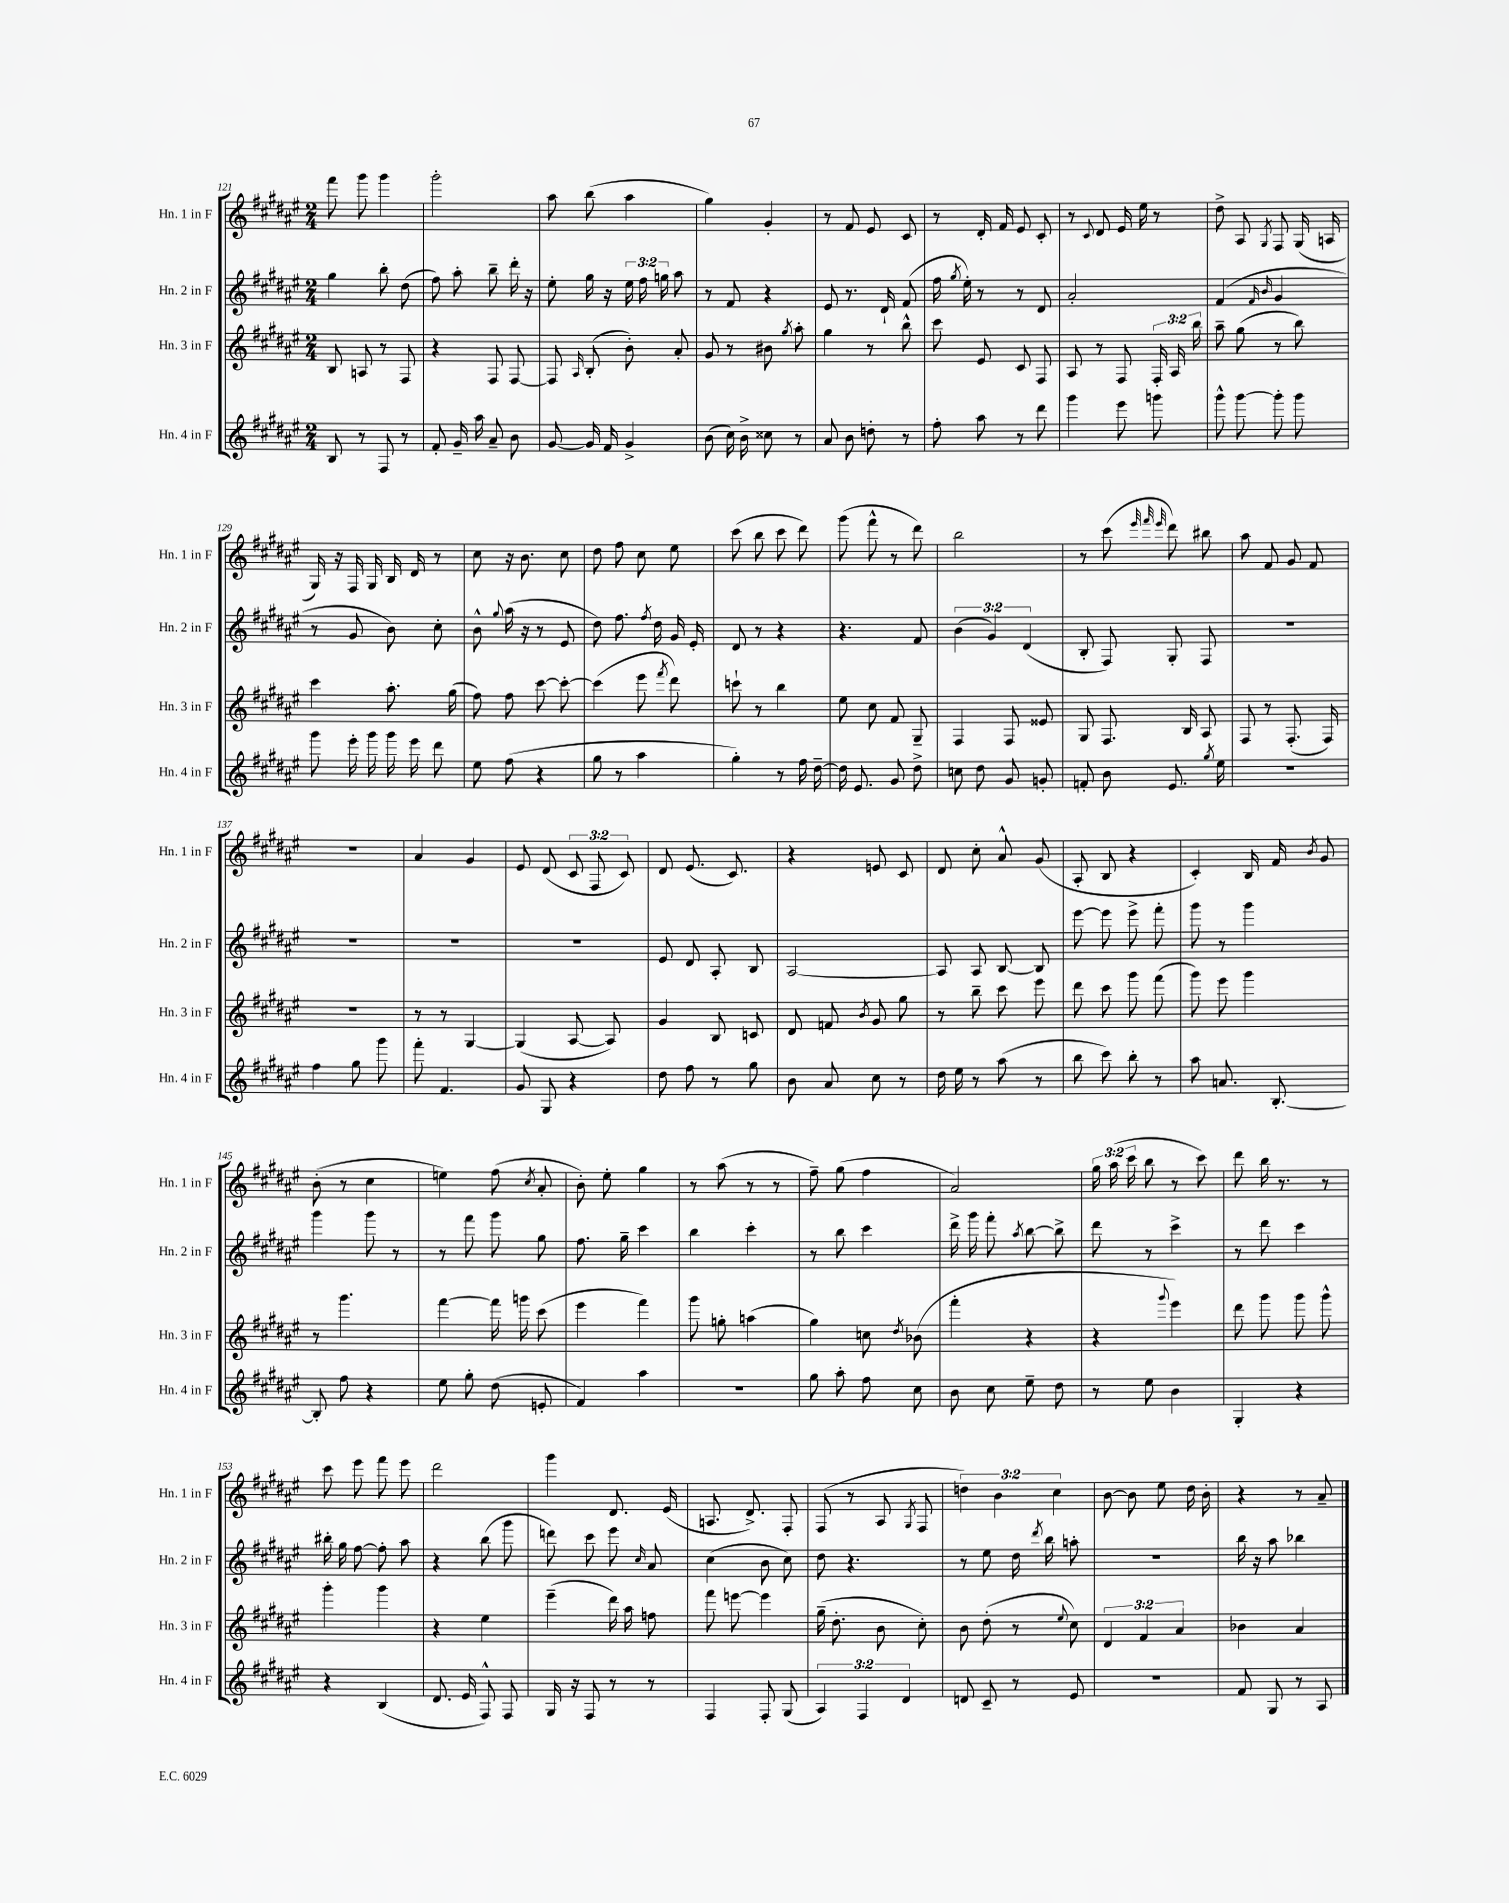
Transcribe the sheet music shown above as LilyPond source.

<<
\new StaffGroup <<
\new Staff = "s0" \with { instrumentName = "Hn. 1 in F" shortInstrumentName = "Hn. 1 in F" } {
    \clef treble \key fis \major \numericTimeSignature \time 2/4 \override Staff.TupletNumber.text = #tuplet-number::calc-fraction-text
    \autoBeamOff fis'''8 gis'''8 gis'''4 |
    gis'''2-. |
    ais''8 b''8( ais''4 |
    gis''4) gis'4-. |
    r8 fis'8 eis'8 cis'8 |
    r8 dis'16-. fis'16 eis'8 cis'8-. |
    r8 \appoggiatura { cis'8 } dis'8 eis'16 eis''16 r8 |
    dis''8-> ais8 \acciaccatura { gis8 } fis8 gis16( a16 |
    gis16) r16 fis16 gis16 b16 dis'16 r8 |
    cis''8 r16 b'8. cis''8 |
    dis''8 fis''8 cis''8 eis''8 |
    cis'''8( b''8 cis'''8 dis'''8) |
    gis'''8( fis'''8-^ r8 dis'''8) |
    b''2 |
    r8 cis'''8( \grace { eis'''32 fis'''32 eis'''32 } dis'''8) bis''8 |
    ais''8 fis'8 gis'8 fis'8 |
    r2 |
    ais'4 gis'4 |
    eis'8 dis'8( \tuplet 3/2 { cis'8 fis8 cis'8) } |
    dis'8 eis'8.( cis'8.) |
    r4 e'8 cis'8 |
    dis'8 cis''8-. ais'8-^ gis'8( |
    ais8-. b8 r4 |
    cis'4-.) b16 fis'16 \acciaccatura { b'8 } gis'8 |
    b'8-.( r8 cis''4 |
    e''4) fis''8( \acciaccatura { cis''8 } ais'8-. |
    b'8-.) eis''8-. gis''4 |
    r8 ais''8( r8 r8 |
    fis''8--) gis''8( fis''4 |
    ais'2) |
    \tuplet 3/2 { gis''16 ais''16( cis'''16 } b''8 r8 cis'''8) |
    dis'''8 b''16 r8. r8 |
    cis'''8 eis'''8 fis'''8 eis'''8 |
    dis'''2 |
    gis'''4 dis'8. eis'16( |
    a8. dis'8.->) fis8-. |
    fis8( r8 ais8 \acciaccatura { gis8 } fis8 |
    \tuplet 3/2 { d''4) b'4 cis''4 } |
    b'8~ b'8 eis''8 dis''16 b'16-. |
    r4 r8 ais'8-- \bar "|." |
}
\new Staff = "s1" \with { instrumentName = "Hn. 2 in F" shortInstrumentName = "Hn. 2 in F" } {
    \clef treble \key fis \major \numericTimeSignature \time 2/4 \override Staff.TupletNumber.text = #tuplet-number::calc-fraction-text
    \autoBeamOff gis''4 b''8-. dis''8( |
    fis''8) ais''8-. b''8-- dis'''16-. r16 |
    eis''8-. gis''16 r16 \tuplet 3/2 { eis''16 fis''16 g''16 } ais''8 |
    r8 fis'8 r4 |
    eis'8 r8. dis'16-! fis'8( |
    fis''16 \acciaccatura { gis''8 } eis''16-.) r8 r8 dis'8 |
    ais'2-. |
    fis'4( \grace { fis'16 b'16 } gis'4 |
    r8 gis'8 b'8) cis''8-. |
    b'8-^ \appoggiatura { gis''8 } ais''16( r16 r8 eis'8 |
    dis''8) fis''8. \acciaccatura { fis''8 } dis''16 gis'16 eis'16-. |
    dis'8 r8 r4 |
    r4. fis'8 |
    \tuplet 3/2 { b'4( gis'4) dis'4( } |
    b8-. fis8) gis8-. fis8 |
    R2 |
    R2 |
    R2 |
    R2 |
    eis'8 dis'8 ais8-. b8 |
    ais2~ |
    ais8 ais8 b8~ b8 |
    eis'''8~ eis'''8 eis'''8-> fis'''8-. |
    gis'''8 r8 gis'''4 |
    gis'''4 gis'''8 r8 |
    r8 fis'''8 gis'''8 gis''8 |
    fis''8. gis''16-- cis'''4 |
    b''4 cis'''4-. |
    r8 b''8 cis'''4 |
    dis'''16-> gis'''16 fis'''8-. \acciaccatura { ais''8 } b''8~ b''8-> |
    dis'''8 r8 cis'''4-> |
    r8 dis'''8 cis'''4 |
    bis''16-. gis''16 fis''8~ fis''8-. ais''8 |
    r4 b''8( gis'''8 |
    d'''8) cis'''8 eis'''8 \grace { cis''16 } ais'8 |
    cis''4( b'8 cis''8) |
    dis''8 r4. |
    r8 eis''8 dis''16 \acciaccatura { dis'''8 } b''16 a''8-. |
    R2 |
    b''16 r16 ais''8 bes''4 \bar "|." |
}
\new Staff = "s2" \with { instrumentName = "Hn. 3 in F" shortInstrumentName = "Hn. 3 in F" } {
    \clef treble \key fis \major \numericTimeSignature \time 2/4 \override Staff.TupletNumber.text = #tuplet-number::calc-fraction-text
    \autoBeamOff b8 a8 r8 fis8 |
    r4 fis8 fis8~ |
    fis8 \grace { ais16 } b8-.( b'8-.) ais'8-. |
    gis'8 r8 bis'8 \acciaccatura { gis''8 } ais''8-. |
    gis''4 r8 b''8-^ |
    cis'''8 eis'8 cis'8 fis8 |
    ais8 r8 fis8 \tuplet 3/2 { fis16-. ais16 b''16 } |
    ais''8-- gis''8( r8 b''8) |
    cis'''4 ais''8.-. gis''16( |
    fis''8) fis''8 cis'''8~ cis'''8~-. |
    cis'''4( eis'''8 \acciaccatura { fis'''8 } dis'''8) |
    c'''8-! r8 b''4 |
    eis''8 cis''8 fis'8 gis8-- |
    fis4 fis8 eisis'8 |
    gis8 fis8. b16 ais8 |
    fis8 r8 fis8.-.( fis16) |
    R2 |
    r8 r8 gis4~ |
    gis4( ais8~ ais8) |
    gis'4 b8 c'8 |
    dis'8 f'8 \acciaccatura { b'8 } gis'8 gis''8 |
    r8 b''8-- cis'''8 eis'''8 |
    dis'''8 cis'''8 gis'''8 fis'''8( |
    gis'''8) eis'''8 gis'''4 |
    r8 gis'''4. |
    fis'''4~ fis'''16 g'''16 cis'''8( |
    eis'''4 fis'''4) |
    gis'''8 g''8-. a''4( |
    gis''4) c''8 \acciaccatura { dis''8 } bes'8( |
    fis'''4-. r4 |
    r4 \appoggiatura { gis'''8 } eis'''4) |
    dis'''8 gis'''8 gis'''8 gis'''8-^ |
    gis'''4-. gis'''4 |
    r4 eis''4 |
    eis'''4--( dis'''16) ais''16 f''8 |
    fis'''8 e'''8~ e'''4 |
    gis''16--( dis''8.-. b'8 cis''8-.) |
    b'8 dis''8-.( r8 \appoggiatura { eis''8 } cis''8) |
    \tuplet 3/2 { dis'4 fis'4 ais'4 } |
    bes'4 ais'4 \bar "|." |
}
\new Staff = "s3" \with { instrumentName = "Hn. 4 in F" shortInstrumentName = "Hn. 4 in F" } {
    \clef treble \key fis \major \numericTimeSignature \time 2/4 \override Staff.TupletNumber.text = #tuplet-number::calc-fraction-text
    \autoBeamOff b8 r8 fis8 r8 |
    fis'8-. gis'16-- ais''16 ais'8-- b'8 |
    gis'8~ gis'16 fis'16 gis'4-> |
    b'8( cis''16) b'16-> cisis''8 r8 |
    ais'8 b'8 d''8-. r8 |
    fis''8-. ais''8 r8 dis'''8 |
    gis'''4 eis'''8 g'''8 |
    gis'''8-^ gis'''8~ gis'''8-. gis'''8 |
    gis'''8 eis'''16-. gis'''16 gis'''16 eis'''16 dis'''8 |
    eis''8 fis''8( r4 |
    gis''8 r8 ais''4 |
    gis''4-.) r8 fis''16 dis''16~-- |
    dis''16 eis'8. gis'8 dis''8-> |
    c''8 dis''8 gis'8 g'8-. |
    f'8-. b'8 eis'8. \acciaccatura { gis''8 } eis''16 |
    R2 |
    fis''4 gis''8 gis'''8 |
    fis'''8-. fis'4. |
    gis'8 gis8 r4 |
    dis''8 fis''8 r8 gis''8 |
    b'8 ais'8 cis''8 r8 |
    dis''16 eis''16 r8 ais''8( r8 |
    b''8 cis'''8) b''8-. r8 |
    ais''8 a'8. b8.~-. |
    b8-. fis''8 r4 |
    eis''8 gis''8-. dis''8( e'8-. |
    fis'4) ais''4 |
    r2 |
    gis''8 ais''8-. fis''8 cis''8 |
    b'8 cis''8 eis''8-- dis''8 |
    r8 eis''8 b'4 |
    gis4-. r4 |
    r4 b4( |
    dis'8. eis'16 fis8-^) fis8 |
    gis16 r16 fis8 r8 r8 |
    fis4 fis8-. gis8( |
    \tuplet 3/2 { ais4) fis4 dis'4 } |
    d'8 cis'8-- r8 eis'8 |
    R2 |
    fis'8 gis8 r8 ais8 \bar "|." |
}
>>
>>
\layout { \context { \Score currentBarNumber = #121 } }
